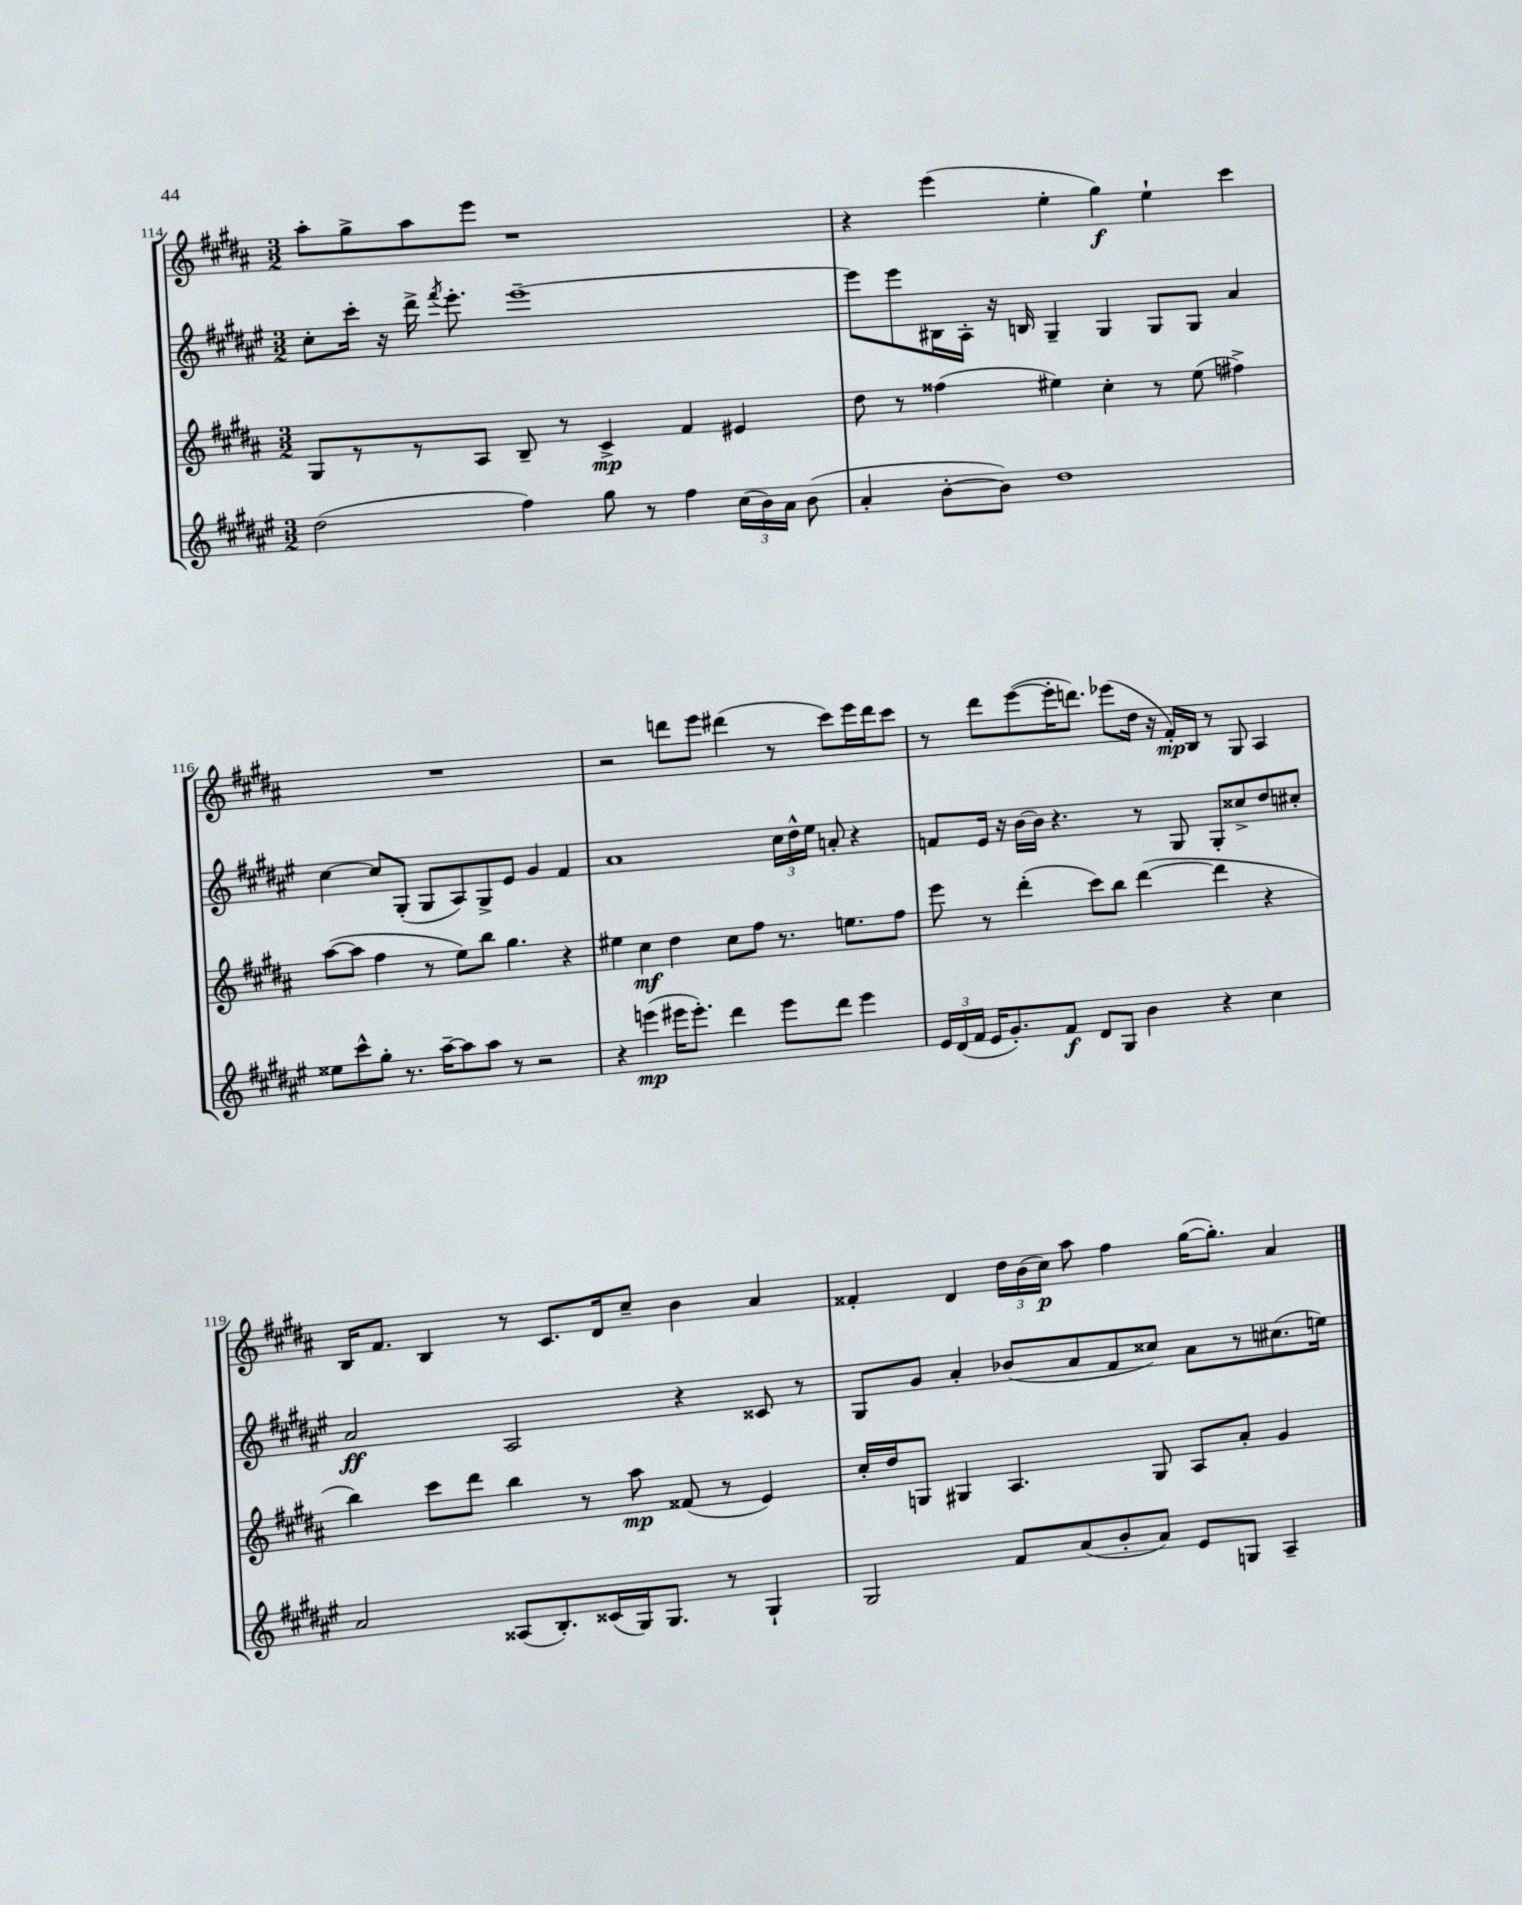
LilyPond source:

<<
\new StaffGroup <<
\new Staff = "s0" {
    \clef treble \key b \major \numericTimeSignature \time 3/2
    \autoBeamOff ais''8[-. gis''8-> ais''8 e'''8] r1 |
    r4 e'''4( e''4-. gis''4\f) e''4-! cis'''4 |
    R1. |
    r2 d'''8[ e'''8] dis'''4( r8 cis'''8[) e'''16 dis'''16 cis'''8] |
    r8 dis'''8[ e'''8~( e'''16-. d'''8.]) ees'''8[( dis''16] r16 fis'16[-.\mp) b16] r8 gis8 ais4 |
    b16[ fis'8.] b4 r8 cis'8.[ dis'16 cis''8]-- b'4 ais'4 |
    fisis'4-. dis'4 \tuplet 3/2 { dis''16[ b'16( cis''16]\p) } ais''8 fis''4 gis''16[~( gis''8.]-.) ais'4 \bar "|." |
}
\new Staff = "s1" {
    \clef treble \key fis \major \numericTimeSignature \time 3/2
    \autoBeamOff cis''8[-. cis'''16]-. r16 dis'''16-> \acciaccatura { fis'''8 } eis'''8.-. eis'''1~-- |
    eis'''8[ eis'''8 bis16 ais16]-. r16 b16 gis4-- gis4 gis8[ gis8] ais'4 |
    cis''4~ cis''8[ gis8]-.( gis8[ ais8) gis8-> eis'8] gis'4 fis'4 |
    ais'1 \tuplet 3/2 { cis''16[ dis''16-^ eis''16] } a'8-. r4 |
    f'8[ eis'16] r16 b'16[~ b'16] r4. r8 gis8 gis8[-. cisis''8-> dis''8 cis''8]-. |
    ais'2\ff ais2 r4 cisis'8 r8 |
    gis8[ gis'8] ais'4-. bes'8[( ais'8 fis'8 cisis''8]) ais'8[ r8 cis''8.( e''16]) \bar "|." |
}
\new Staff = "s2" {
    \clef treble \key b \major \numericTimeSignature \time 3/2
    \autoBeamOff gis8[ r8 r8 ais8] b8-- r8 cis'4->\mp fis'4 eis'4 |
    dis''8 r8 fisis''4( eis''4) cis''4-. r8 eis''8( fis''4->) |
    ais''8[~( ais''8] fis''4 r8 e''8[) b''8] gis''4. r4 |
    eis''4 cis''4\mf dis''4 cis''8[ fis''8] r8. e''8.[ fis''8] |
    e'''8 r8 dis'''4-.( cis'''8[) b''8] dis'''4~( dis'''4 r4 |
    b''4) cis'''8[ dis'''8] b''4 r8 ais''8\mp fisis'8( r8 e'4) |
    cis''16[-. dis''16 g8] gis4 ais4. gis8 ais8[ ais'8]-. gis'4 \bar "|." |
}
\new Staff = "s3" {
    \clef treble \key fis \major \numericTimeSignature \time 3/2
    \autoBeamOff dis''2( fis''4) gis''8 r8 fis''4 \tuplet 3/2 { cis''16[( b'16) ais'16] } b'8( |
    ais'4-. b'8[~-. b'8]) dis''1 |
    eisis''8[ cis'''8-^ gis''8]-. r8. ais''16[~-- ais''8 ais''8] r8 r2 |
    r4 e'''4\mp( eis'''16[ eis'''8.]-.) dis'''4 eis'''8[ dis'''8] eis'''4 |
    \tuplet 3/2 { eis'16[ dis'16( fis'16] } eis'16[ gis'8.-.) fis'8]\f dis'8[ gis8] b'4 r4 cis''4 |
    ais'2 aisis8[( b8.-.) cisis'16( gis16) gis8.] r8 gis4-! |
    gis2 fis'8[ ais'8( b'8-. ais'8]) eis'8[ g8] ais4-- \bar "|." |
}
>>
>>
\layout { \context { \Score currentBarNumber = #114 } }
